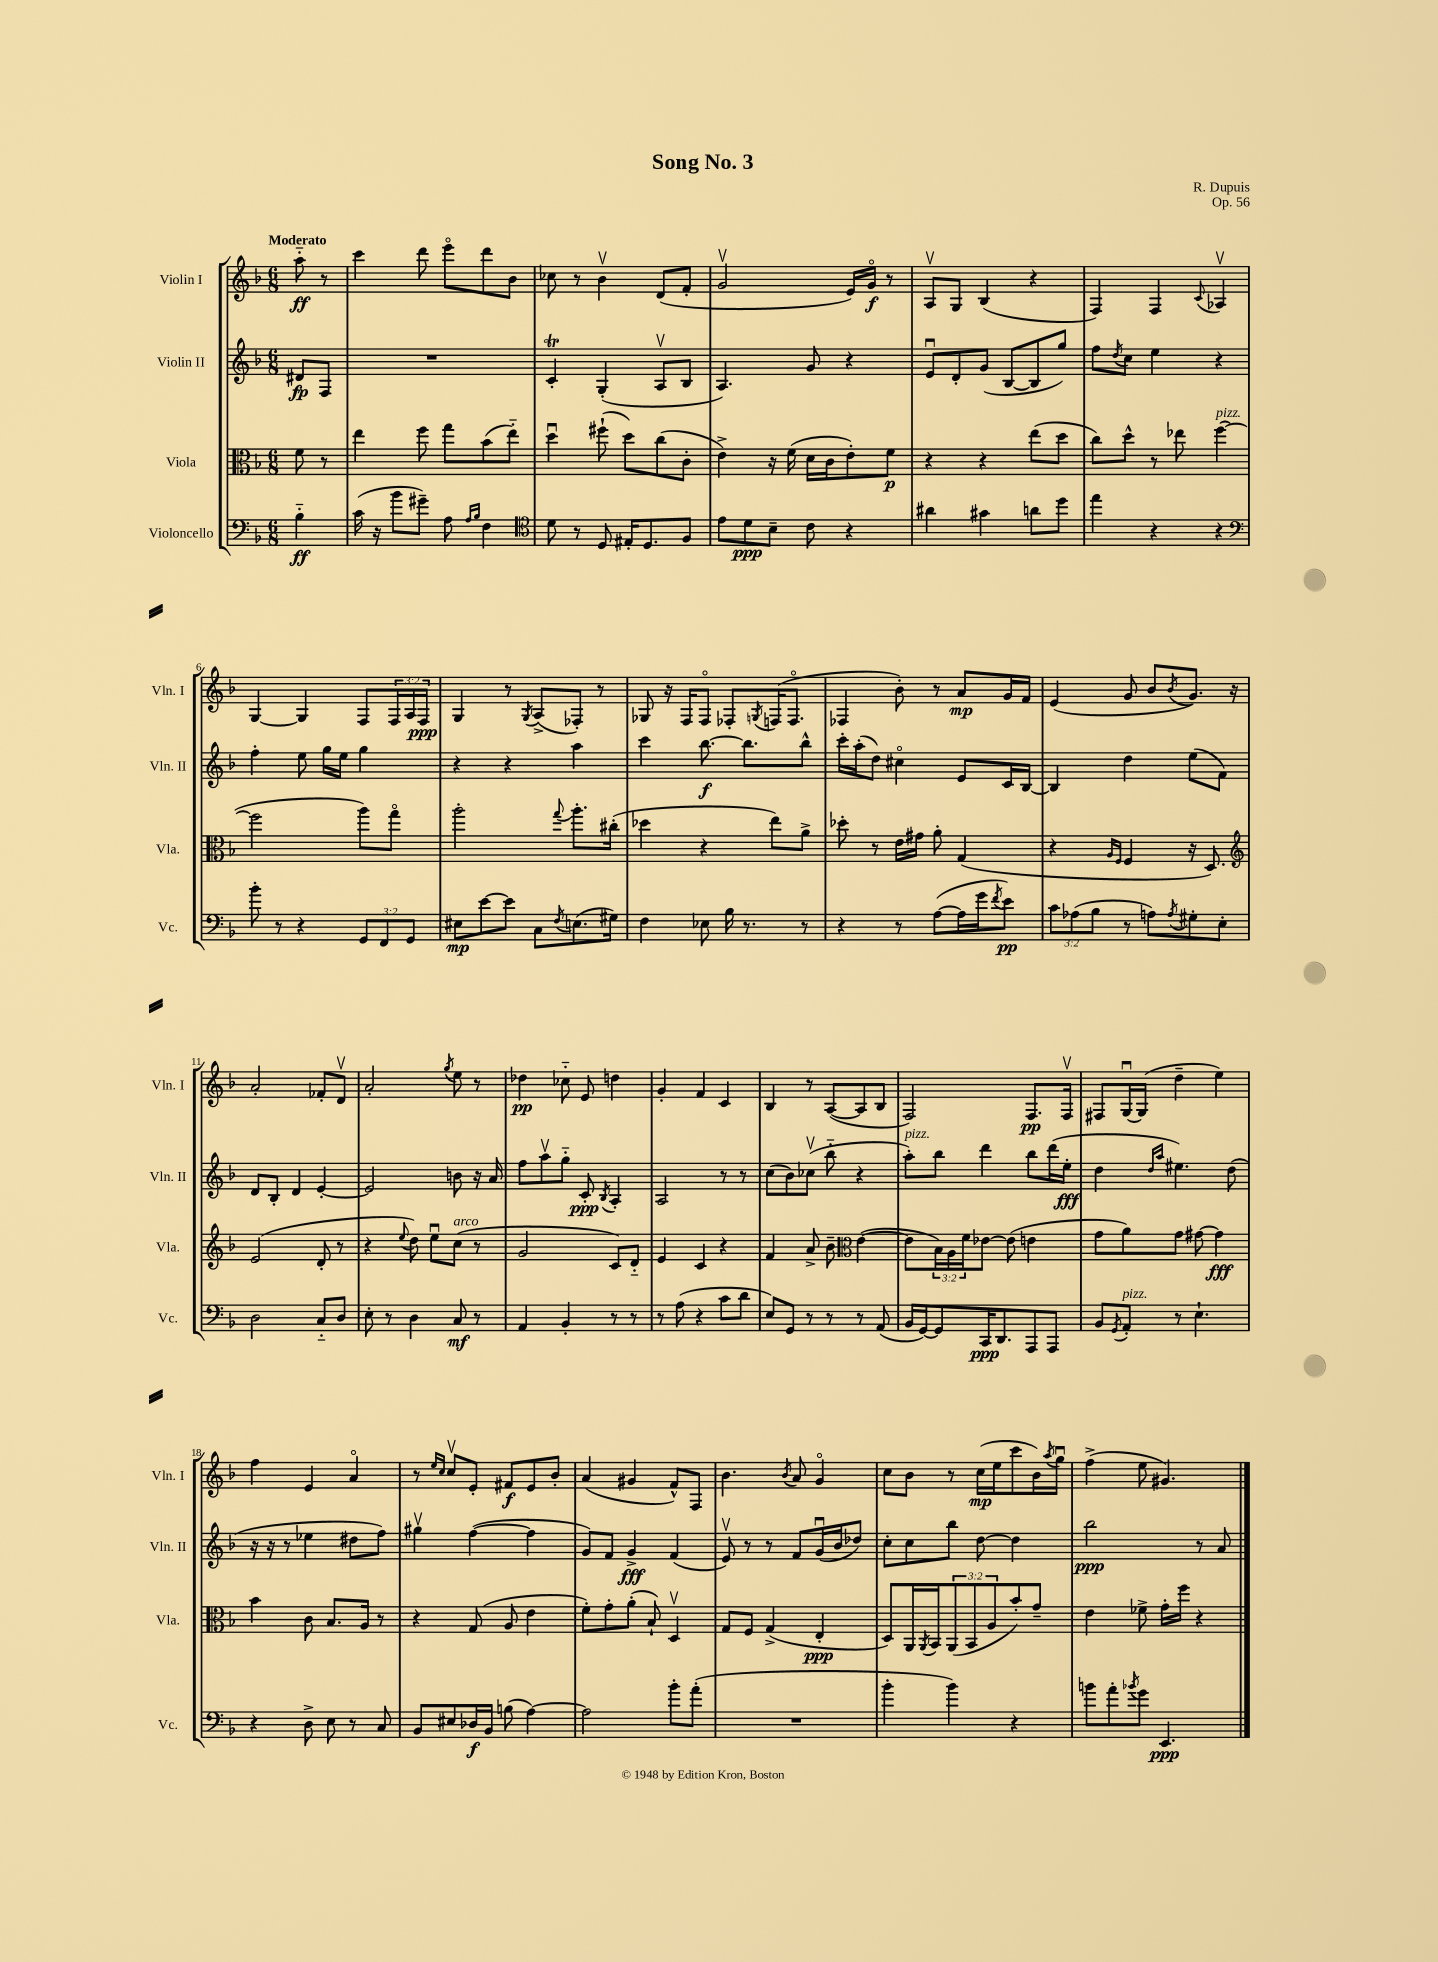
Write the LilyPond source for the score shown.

\header { title = "Song No. 3" composer = "R. Dupuis" opus = "Op. 56" }
<<
\new StaffGroup <<
\new Staff = "s0" \with { instrumentName = "Violin I" shortInstrumentName = "Vln. I" } {
    \clef treble \key f \major \numericTimeSignature \time 6/8 \override Staff.TupletNumber.text = #tuplet-number::calc-fraction-text \partial 4 \tempo "Moderato"
    a''8-_\ff r8 |
    c'''4 d'''8 e'''8\flageolet d'''8 bes'8 |
    ces''8 r8 bes'4\upbow d'8( f'8-. |
    g'2\upbow e'16) g'16\flageolet\f r8 |
    a8\upbow g8 bes4( r4 |
    f4) f4 \appoggiatura { c'8 } aes4\upbow |
    g4~ g4 f8 \tuplet 3/2 { f16 a16 f16\ppp } |
    g4 r8 \acciaccatura { g8 } a8->( fes8-.) r8 |
    ges8 r16 f16 f8\flageolet fes8-. \acciaccatura { g8 } f16( f8.\flageolet |
    fes4 bes'8-.) r8 a'8\mp g'16 f'16 |
    e'4( g'8 bes'8 \acciaccatura { bes'8 } g'8.) r16 |
    a'2-. fes'8-. d'8\upbow |
    a'2-. \acciaccatura { g''8 } e''8 r8 |
    des''4\pp ces''8-_ e'8 d''4 |
    g'4-. f'4 c'4 |
    bes4 r8 a8~( a8 bes8 |
    f2) f8.\pp f16\upbow |
    fis8 g16~\downbow g16( d''4-- e''4) |
    f''4 e'4 a'4\flageolet |
    r8 \grace { e''16 c''16 } c''8\upbow e'8-. fis'8\f e'8 bes'8-. |
    a'4( gis'4 f'8-^) f8 |
    bes'4. \acciaccatura { bes'8 } a'8 g'4\flageolet |
    c''8 bes'8 r8 c''16\mp( e''16 c'''8 bes'16) \acciaccatura { a''8 } g''16\downbow |
    f''4->( e''8 gis'4.) \bar "|." |
}
\new Staff = "s1" \with { instrumentName = "Violin II" shortInstrumentName = "Vln. II" } {
    \clef treble \key f \major \numericTimeSignature \time 6/8 \partial 4
    dis'8\fp f8 |
    R2. |
    c'4-.\trill g4-.( a8\upbow bes8 |
    a4.) g'8 r4 |
    e'8\downbow d'8-. g'8( bes8~ bes8 g''8) |
    f''8 \acciaccatura { d''8 } c''8 e''4 r4 |
    f''4-. e''8 g''16 e''16 g''4 |
    r4 r4 a''4 |
    c'''4 bes''8.~\f bes''8. bes''8-^ |
    c'''16-. a''16-.( d''8) cis''4\flageolet e'8 c'16 bes16~ |
    bes4 d''4 e''8( f'8) |
    d'8 bes8-. d'4 e'4~-. |
    e'2 b'8 r16 a'16 |
    f''8 a''8\upbow g''8-_ c'8-.\ppp \acciaccatura { bes8 } a4-. |
    a2 r8 r8 |
    c''8( bes'8) ces''8\upbow( bes''8-_ r4 |
    a''8-.^\markup { \italic "pizz." }) bes''8 d'''4 bes''8 d'''16( e''16-.\fff |
    d''4 \grace { d''16 a''16 } eis''4.) d''8( |
    r16 r16 r8 ees''4 dis''8 f''8) |
    gis''4\upbow f''4~( f''4 |
    g'8) f'8 g'4->\fff f'4( |
    e'8\upbow) r8 r8 f'8 g'16\downbow( bes'16 des''8) |
    c''8-. c''8 bes''8 d''8~ d''4 |
    bes''2\ppp r8 a'8 \bar "|." |
}
\new Staff = "s2" \with { instrumentName = "Viola" shortInstrumentName = "Vla." } {
    \clef alto \key f \major \numericTimeSignature \time 6/8 \override Staff.TupletNumber.text = #tuplet-number::calc-fraction-text \partial 4
    f'8 r8 |
    e''4 f''8 g''8 bes'8( e''8-_) |
    d''4\downbow fis''8-!( d''8) c''8( c'8-. |
    e'4->) r16 f'16( d'16 c'16 e'8-.) f'8\p |
    r4 r4 e''8( d''8 |
    c''8) d''8-^ r8 ees''8 f''4~^\markup { \italic "pizz." }( |
    f''2 a''8) g''8\flageolet |
    a''2-. \appoggiatura { g''8 } a''8.-. cis''16-.( |
    des''4 r4 e''8) a'8-> |
    des''8-. r8 e'16 gis'16 a'8-. g4( |
    r4 \grace { a16 f16 } f4 r16 d8.) |
    \clef treble e'2( d'8-. r8 |
    r4 \appoggiatura { e''8 } d''8) e''8\downbow c''8^\markup { \italic "arco" }( r8 |
    g'2 c'8) d'8-_ |
    e'4 c'4 r4 |
    f'4 a'8-> bes'8-- \clef alto e'4~( |
    e'8 \tuplet 3/2 { bes16) a16 f'16 } ees'8~ ees'8( e'4 |
    g'8 a'8) g'8 gis'8~ gis'4\fff |
    bes'4 c'8 bes8. a16 r8 |
    r4 g8( a8 e'4 |
    f'8-.) g'8-. a'8-.( bes8-!) d4\upbow |
    g8 f8 g4->( e4-.\ppp |
    d8) a,16 \acciaccatura { a,8 } bes,16 \tuplet 3/2 { a,8( bes,8 a8 } bes'8-.) g'8-- |
    e'4 fes'8-> g'16-. f''16 r4 \bar "|." |
}
\new Staff = "s3" \with { instrumentName = "Violoncello" shortInstrumentName = "Vc." } {
    \clef bass \key f \major \numericTimeSignature \time 6/8 \override Staff.TupletNumber.text = #tuplet-number::calc-fraction-text \partial 4
    bes4-_\ff |
    c'16( r16 bes'8 gis'8--) a8 \grace { a16 bes16 } f4 |
    \clef tenor d'8 r8 d8 eis16-. d8. f8 |
    e'8 d'8\ppp bes8-- c'8 r4 |
    ais'4 gis'4 a'8 d''8 |
    e''4 r4 r4 |
    \clef bass bes'8-. r8 r4 \tuplet 3/2 { g,8 f,8 g,8 } |
    eis8\mp e'8~ e'8 c8 \acciaccatura { f8 } e8.( gis16) |
    f4 ees8 bes16 r8. r8 |
    r4 r8 a8~( a16 g'16 \acciaccatura { f'8 } e'8\pp) |
    \tuplet 3/2 { c'8 aes8( bes8 } r8 a8) \acciaccatura { a8 } gis8-. e8-. |
    d2 c8-_ d8 |
    e8-. r8 d4 c8\mf r8 |
    a,4 bes,4-. r8 r8 |
    r8 a8( r4 c'8 d'8 |
    e8) g,8 r8 r8 r8 a,8( |
    bes,16 g,16~) g,8 c,16\ppp d,8. a,,8 a,,8 |
    bes,8 \acciaccatura { g,8 } a,8-.^\markup { \italic "pizz." } r8 e4.-! |
    r4 d8-> e8 r8 c8 |
    bes,8 eis8 des16\f bes,16 b8( a4~) |
    a2 bes'8-. a'8-.( |
    R2. |
    bes'4-. bes'4) r4 |
    b'8 a'8-. \acciaccatura { bes'8 } g'8 e,4.\ppp \bar "|." |
}
>>
>>
